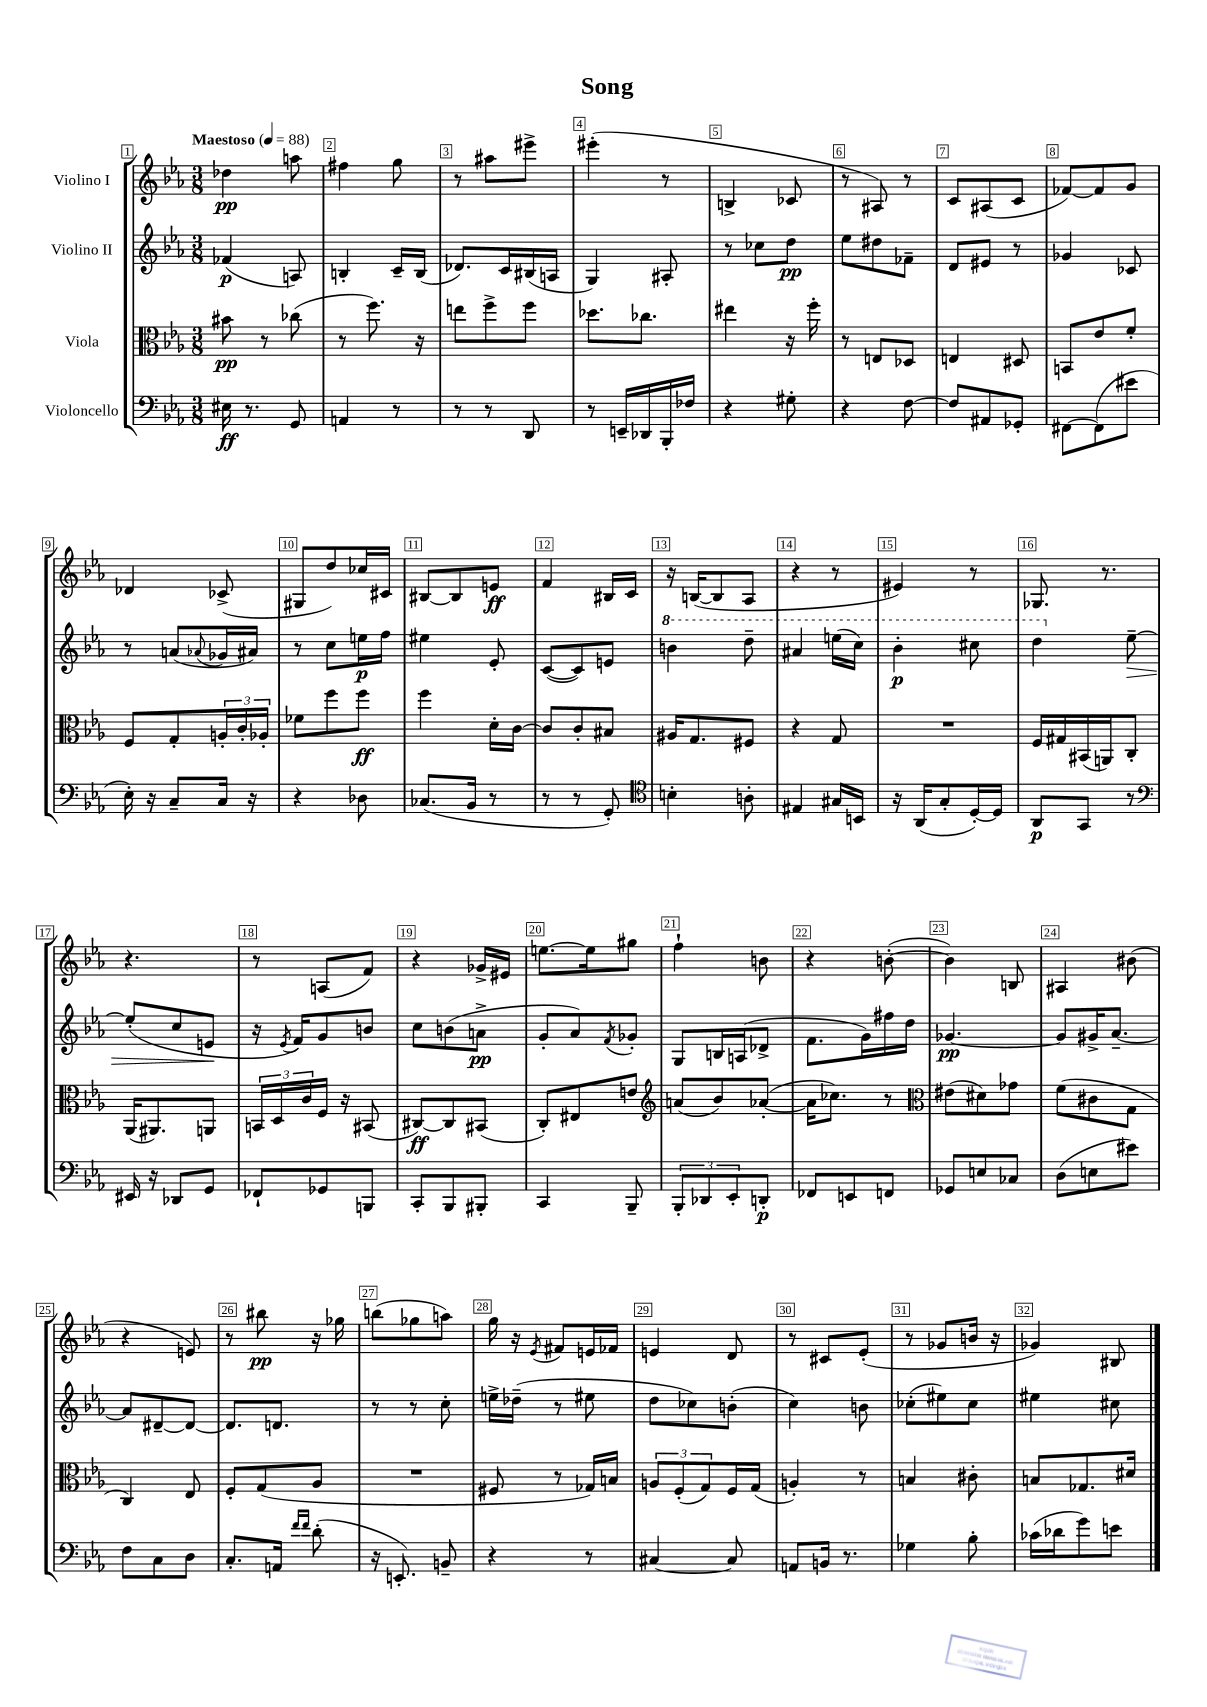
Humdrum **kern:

**kern	**kern	**kern	**kern
*staff4	*staff3	*staff2	*staff1
*clefF4	*clefC3	*clefG2	*clefG2
*k[b-e-a-]	*k[b-e-a-]	*k[b-e-a-]	*k[b-e-a-]
*M3/8	*M3/8	*M3/8	*M3/8
*MM88	*MM88	*MM88	*MM88
16E#	8b#	(4f-	4dd-
8.r	.	.	.
.	8r	.	.
8GG	(8cc-	8A)	8aa
=	=	=	=
4AA	8r	4B'	4ff#
.	8.ff)	.	.
8r	.	16c~	8gg
.	16r	(16B	.
=	=	=	=
8r	8ee	8.d-)	8r
8r	8ff^	.	8aa#
.	.	16c	.
8DD	8ff	(16B#	8eee#^
.	.	16A	.
=	=	=	=
8r	8.dd-	4G)	(4eee#'
16EE~	.	.	.
16DD-	8.cc-	.	.
16BBB-'	.	8A#'	8r
16F-	.	.	.
=	=	=	=
4r	4ee#	8r	4B^
.	.	8cc-	.
8G#'	16r	8dd	8c-
.	16ff'	.	.
=	=	=	=
4r	8r	8ee-	8r
.	8E	8dd#	8A#)
[8F	8D-	8f-~	8r
=	=	=	=
8F]	4E	8d	8c
8AA#	.	8e#	(8A#
8GG-'	8D#	8r	8c
=	=	=	=
[8FF#	8BB	4g-	[8f-)
(8FF#]	8e-	.	8f-]
8e#	8f'	8c-	8g
=	=	=	=
16E-')	8F	8r	4d-
16r	.	.	.
8C~	8G'	(8a	.
.	.	8qqa-	.
16C	24A'	16g-	(8c-^
.	24c'	.	.
16r	.	16a#)	.
.	24A-'	.	.
=	=	=	=
4r	8f-	8r	8G#
.	8ff	8cc	8dd)
8D-	8ff	16ee	16cc-
.	.	16ff	16c#
=	=	=	=
(8.C-	4ff	4ee#	[8B#
.	.	.	8B#]
16BB-	.	.	.
8r	16d'	8e-'	8e
.	[16c	.	.
=	=	=	=
8r	8c]	([8c	4f
8r	8c'	8c])	.
8GG')	8B#	8e	16B#
.	.	.	16c
=	=	=	=
*clefC4	*	*	*
4B'	16A#	4bb	16r
.	8.G	.	([16B
.	.	.	8B]
8A'	8F#	8ddd~	8A-
=	=	=	=
4E#	4r	4aa#	4r
16G#	8G	(16eee	8r
16BB	.	16ccc)	.
=	=	=	=
16r	4.r	4bb-'	4e#)
(16AA-	.	.	.
8G'	.	.	.
[16D')	.	8ccc#	8r
16D]	.	.	.
=	=	=	=
8AA-	16F	4ddd	8.G-
.	16G#	.	.
8GG	(16BB#	.	.
.	16AA)	.	8.r
8r	8C'	[8ee-~	.
=	=	=	=
*clefF4	*	*	*
16EE#	(16AA-	(8ee-']	4.r
16r	8.AA#)	.	.
8DD-	.	8cc	.
8GG	8AA	8e	.
=	=	=	=
8FF-`	24BB	16r	8r
.	24D	.	.
.	.	8qe-	.
.	.	16f)	.
.	24c	.	.
8GG-	16F	8g	(8A
.	16r	.	.
8BBB	(8BB#	8b	8f)
=	=	=	=
8CC'	[8C#)	8cc	4r
8BBB-	8C#]	(8b	.
8BBB#'	(8BB#	8a^	16g-^
.	.	.	16e#
=	=	=	=
4CC	8C')	8g'	[8.ee
.	8E#	8a-)	.
.	.	.	16ee]
.	.	8qf	.
8BBB-~	8e	8g-'	8gg#
=	=	=	=
*	*clefG2	*	*
12BBB-'	(8a	8G	4ff`
12DD-	.	.	.
.	8b-)	16B	.
12EE-'	.	.	.
.	.	(16A	.
8DD'	([8a-'	8d-^	8b
=	=	=	=
8FF-	16a-]	8.f	4r
.	8.cc-)	.	.
8EE	.	.	.
.	.	16g)	.
8FF	8r	16ff#	([8b'
.	.	16dd	.
=	=	=	=
*	*clefC3	*	*
8GG-	(8e#	[4.g-	4b])
8E	8d#)	.	.
8C-	8g-	.	8B
=	=	=	=
(8D	(8f	8g-]	4A#
8E	8c#	16g#^	.
.	.	[8.a-~	.
8e#)	8G	.	(8b#
=	=	=	=
8F	4C)	8a-]	4r
8C	.	[8d#~	.
8D	8E-	8d#_	8e)
=	=	=	=
8.C'	8F'	8.d#]	8r
.	(8G	.	8bb#
16AA	.	8.d	.
16qqf	.	.	.
16qqf	.	.	.
(8d'	8A-	.	16r
.	.	.	16gg-
=	=	=	=
16r	4.r	8r	(8bb
8.EE')	.	.	.
.	.	8r	8gg-
8BB~	.	8cc'	8aa)
=	=	=	=
4r	8F#	16ee^	16gg
.	.	(16dd-~	16r
.	.	.	8qe-
.	8r	8r	8f#
8r	16G-)	8ee#	16e
.	16B	.	16f-
=	=	=	=
[4C#	12A	8dd	4e
.	(12F'	.	.
.	.	8cc-)	.
.	12G)	.	.
8C#]	16F	(8b'	8d
.	(16G	.	.
=	=	=	=
8AA	4A')	4cc)	8r
16BB	.	.	8c#
8.r	.	.	.
.	8r	8b	(8e-'
=	=	=	=
4G-	4B	(8cc-'	8r
.	.	8ee#)	8g-
8B-'	8c#'	8cc-	16b
.	.	.	16r
=	=	=	=
(16c-	8B	4ee#	4g-)
16d-	.	.	.
8g)	8.G-	.	.
8e	.	8cc#	8B#
.	16d#	.	.
==	==	==	==
*-	*-	*-	*-
